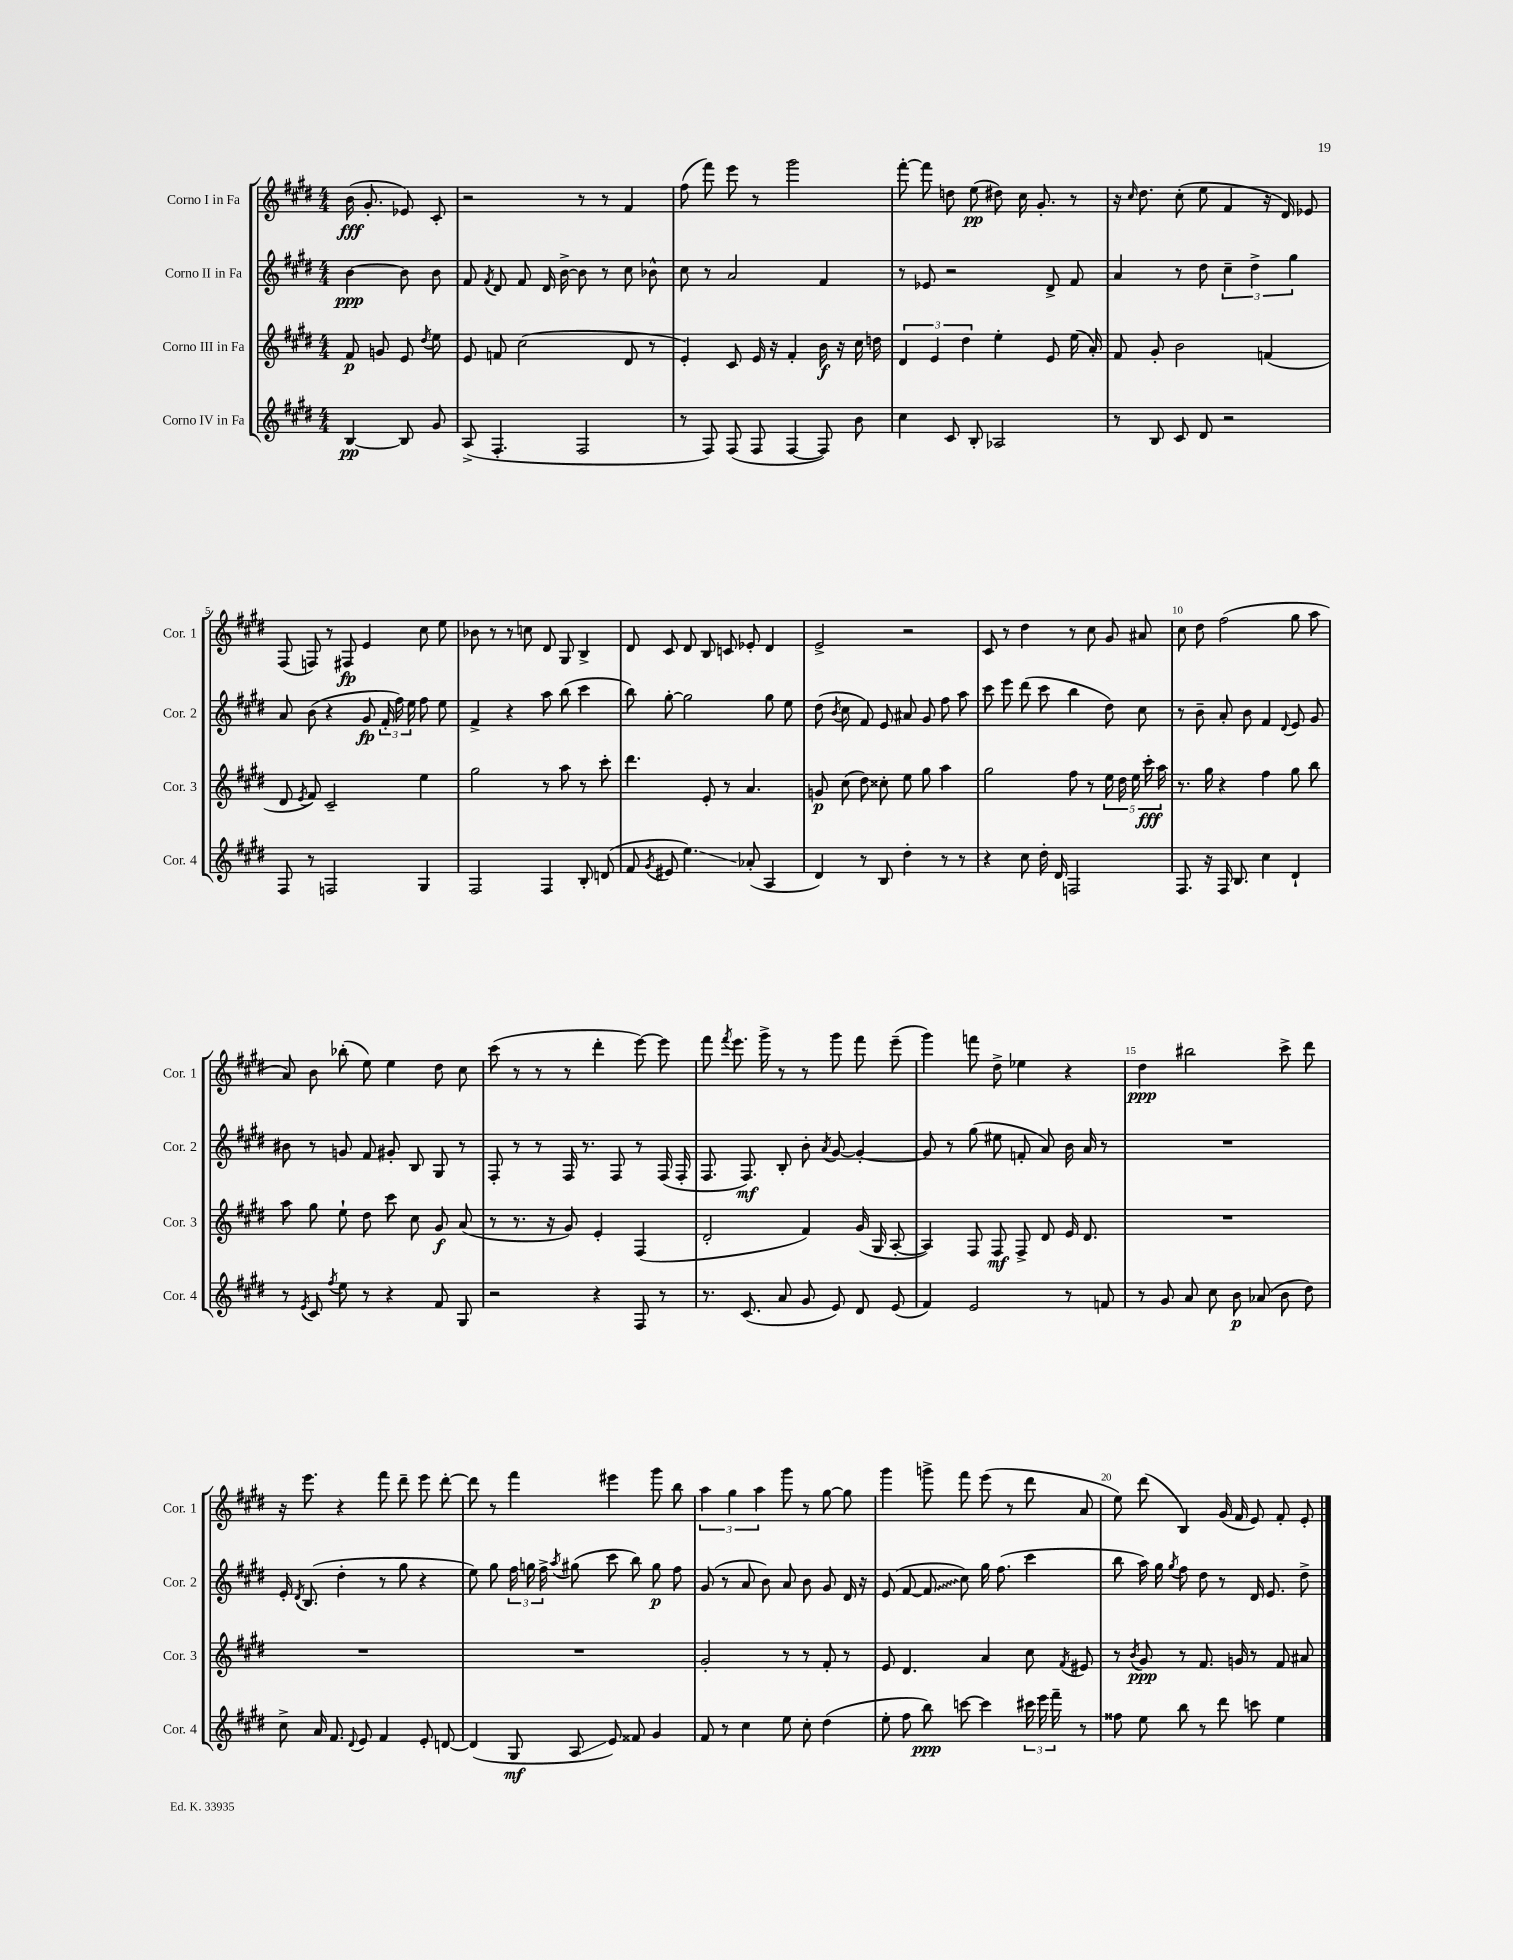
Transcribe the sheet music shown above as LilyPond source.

<<
\new StaffGroup <<
\new Staff = "s0" \with { instrumentName = "Corno I in Fa" shortInstrumentName = "Cor. 1" } {
    \clef treble \key e \major \numericTimeSignature \time 4/4 \partial 2
    \autoBeamOff b'16\fff( gis'8.-. ees'8) cis'8-. |
    r2 r8 r8 fis'4 |
    fis''8( fis'''8) e'''8 r8 gis'''2 |
    fis'''8~-. fis'''8 d''8 e''8\pp( dis''8) cis''16 gis'8.-. r8 |
    r16 \grace { cis''16 } dis''8. cis''8-.( e''8 fis'4 r16 dis'16) ees'8 |
    fis8( f8) r8 fis8\fp e'4 cis''8 e''8 |
    bes'8 r8 r8 c''8 dis'8 gis8 b4-> |
    dis'8 cis'8 dis'8 b8 c'8 ees'8-. dis'4 |
    e'2-> r2 |
    cis'8 r8 dis''4 r8 cis''8 gis'8 ais'8 |
    cis''8 dis''8 fis''2( gis''8 a''8 |
    a'8) b'8 bes''8-.( e''8) e''4 dis''8 cis''8 |
    cis'''8( r8 r8 r8 dis'''4-. e'''8~) e'''8 |
    fis'''8 \acciaccatura { fis'''8 } e'''8. gis'''16-> r8 r8 gis'''8 fis'''8 e'''8--( |
    gis'''4) f'''8 dis''8-> ees''4 r4 |
    dis''4\ppp bis''2 cis'''8-> dis'''8 |
    r16 e'''8. r4 fis'''8 dis'''8-- e'''8 dis'''8~-. |
    dis'''8 r8 fis'''4 eis'''4 gis'''8 b''8 |
    \tuplet 3/2 { a''4 gis''4 a''4 } gis'''8 r8 gis''8~ gis''8 |
    gis'''4 g'''8-> fis'''8 e'''8( r8 dis'''8 a'8 |
    e''8) dis'''8( b4) gis'16( fis'16 e'8) fis'8-. e'8-. \bar "|." |
}
\new Staff = "s1" \with { instrumentName = "Corno II in Fa" shortInstrumentName = "Cor. 2" } {
    \clef treble \key e \major \numericTimeSignature \time 4/4 \partial 2
    \autoBeamOff b'4~\ppp b'8 b'8 |
    fis'8 \acciaccatura { fis'8 } dis'8 fis'8 dis'16 b'16~-> b'8 r8 cis''8 bes'8-^ |
    cis''8 r8 a'2 fis'4 |
    r8 ees'8 r2 dis'8-> fis'8 |
    a'4 r8 dis''8 \tuplet 3/2 { cis''4-- dis''4-> gis''4 } |
    a'8 b'8( r4 gis'8\fp \tuplet 3/2 { fis'16-. fis''16) e''16 } fis''8 e''8 |
    fis'4-> r4 a''8 b''8( cis'''4 |
    b''8) gis''8~-. gis''2 gis''8 e''8 |
    dis''8( \acciaccatura { b'8 } cis''8 fis'8) e'8 ais'8 gis'8 fis''8 a''8 |
    cis'''8 e'''8 dis'''8( cis'''8 b''4 dis''8) cis''8 |
    r8 b'8-- a'8-. b'8 fis'4 \appoggiatura { dis'8 } e'8 gis'8 |
    bis'8 r8 g'8 fis'8 gis'8-. b8 gis8 r8 |
    fis8-. r8 r8 fis16 r8. fis8 r8 fis16( fis16-. |
    fis8. fis8.\mf) b8-. b'8-. \acciaccatura { a'8 } gis'8~ gis'4~-. |
    gis'8 r8 gis''8( eis''8 f'8-. a'8) b'16 a'16 r8 |
    R1 |
    e'16-. \acciaccatura { dis'8 } b8.( dis''4-. r8 gis''8 r4 |
    e''8) gis''8 \tuplet 3/2 { fis''16 g''16 fis''16-> } \acciaccatura { a''8 } gis''8( cis'''8 b''8) gis''8\p fis''8 |
    gis'8( r8 a'8 b'8) a'8 b'8 gis'8 dis'16 r16 |
    e'8( fis'8~ \once \override Glissando.style = #'zigzag fis'8\glissando cis''8) gis''16 fis''8.( cis'''4 |
    b''8 a''16) gis''16 \acciaccatura { gis''8 } fis''8 dis''8 r8 dis'16 e'8. dis''8-> \bar "|." |
}
\new Staff = "s2" \with { instrumentName = "Corno III in Fa" shortInstrumentName = "Cor. 3" } {
    \clef treble \key e \major \numericTimeSignature \time 4/4 \partial 2
    \autoBeamOff fis'8\p g'8 e'8 \acciaccatura { dis''8 } e''8 |
    e'8 f'8 cis''2( dis'8 r8 |
    e'4-.) cis'8 e'16 r16 fis'4-. b'16\f r16 cis''16 d''16 |
    \tuplet 3/2 { dis'4 e'4 dis''4 } e''4-. e'8 e''16( a'16-.) |
    fis'8 gis'8-. b'2 f'4( |
    dis'8 \acciaccatura { e'8 } fis'8) cis'2-- e''4 |
    gis''2 r8 a''8 r8 cis'''8-. |
    dis'''4. e'8-. r8 a'4. |
    g'8\p cis''8( dis''8) cisis''8-. e''8 gis''8 a''4 |
    gis''2 fis''8 r8 \tuplet 5/4 { e''16 dis''16 e''16 cis'''16-.\fff a''16 } |
    r8. gis''16 r4 fis''4 gis''8 b''8 |
    a''8 gis''8 e''8-! dis''8 cis'''8 cis''8 gis'8\f a'8( |
    r8 r8. r16 gis'8) e'4-. fis4( |
    dis'2-. fis'4) gis'16( gis16 a8~-. |
    a4) fis8 fis8\mf fis8-> dis'8 e'16 dis'8. |
    R1 |
    R1 |
    R1 |
    gis'2-. r8 r8 fis'8-. r8 |
    e'8 dis'4. a'4 cis''8 \acciaccatura { fis'8 } eis'8 |
    r8 \acciaccatura { b'8 } gis'8\ppp r8 fis'8. g'16 r8 fis'8 ais'8 \bar "|." |
}
\new Staff = "s3" \with { instrumentName = "Corno IV in Fa" shortInstrumentName = "Cor. 4" } {
    \clef treble \key e \major \numericTimeSignature \time 4/4 \partial 2
    \autoBeamOff b4~\pp b8 gis'8 |
    a8->( fis4.-. fis2 |
    r8 fis8) fis8( fis8 fis4~ fis8) b'8 |
    cis''4 cis'8 b8-. aes2 |
    r8 b8 cis'8 dis'8 r2 |
    fis8 r8 f2 gis4 |
    fis2 fis4 b8-. d'8( |
    fis'8 \acciaccatura { gis'8 } eis'8 e''4.\glissando) aes'8-.( a4 |
    dis'4) r8 b8 dis''4-. r8 r8 |
    r4 cis''8 dis''16-. dis'16 f2 |
    fis8. r16 fis16 b8. cis''4 dis'4-! |
    r8 \acciaccatura { e'8 } cis'8 \acciaccatura { fis''8 } e''8 r8 r4 fis'8 gis8 |
    r2 r4 fis8 r8 |
    r8. cis'8.( a'8 gis'8 e'8) dis'8 e'8( |
    fis'4) e'2 r8 f'8 |
    r8 gis'8 a'8 cis''8 b'8\p aes'8( b'8 dis''8) |
    cis''8-> a'16 fis'8. \appoggiatura { dis'8 } e'8 fis'4 e'8-. d'8~ |
    d'4( gis8\mf a8\glissando e'8) fisis'8 gis'4 |
    fis'8 r8 cis''4 e''8 cis''8-. dis''4( |
    e''8-. fis''8 b''8\ppp) c'''8~ c'''4 \tuplet 3/2 { cis'''16 e'''16 fis'''16-- } r8 |
    fisis''8 e''8 b''8 r8 dis'''8 c'''8 e''4 \bar "|." |
}
>>
>>
\layout { \context { \Score \override BarNumber.break-visibility = ##(#f #t #t) barNumberVisibility = #(every-nth-bar-number-visible 5) } }
